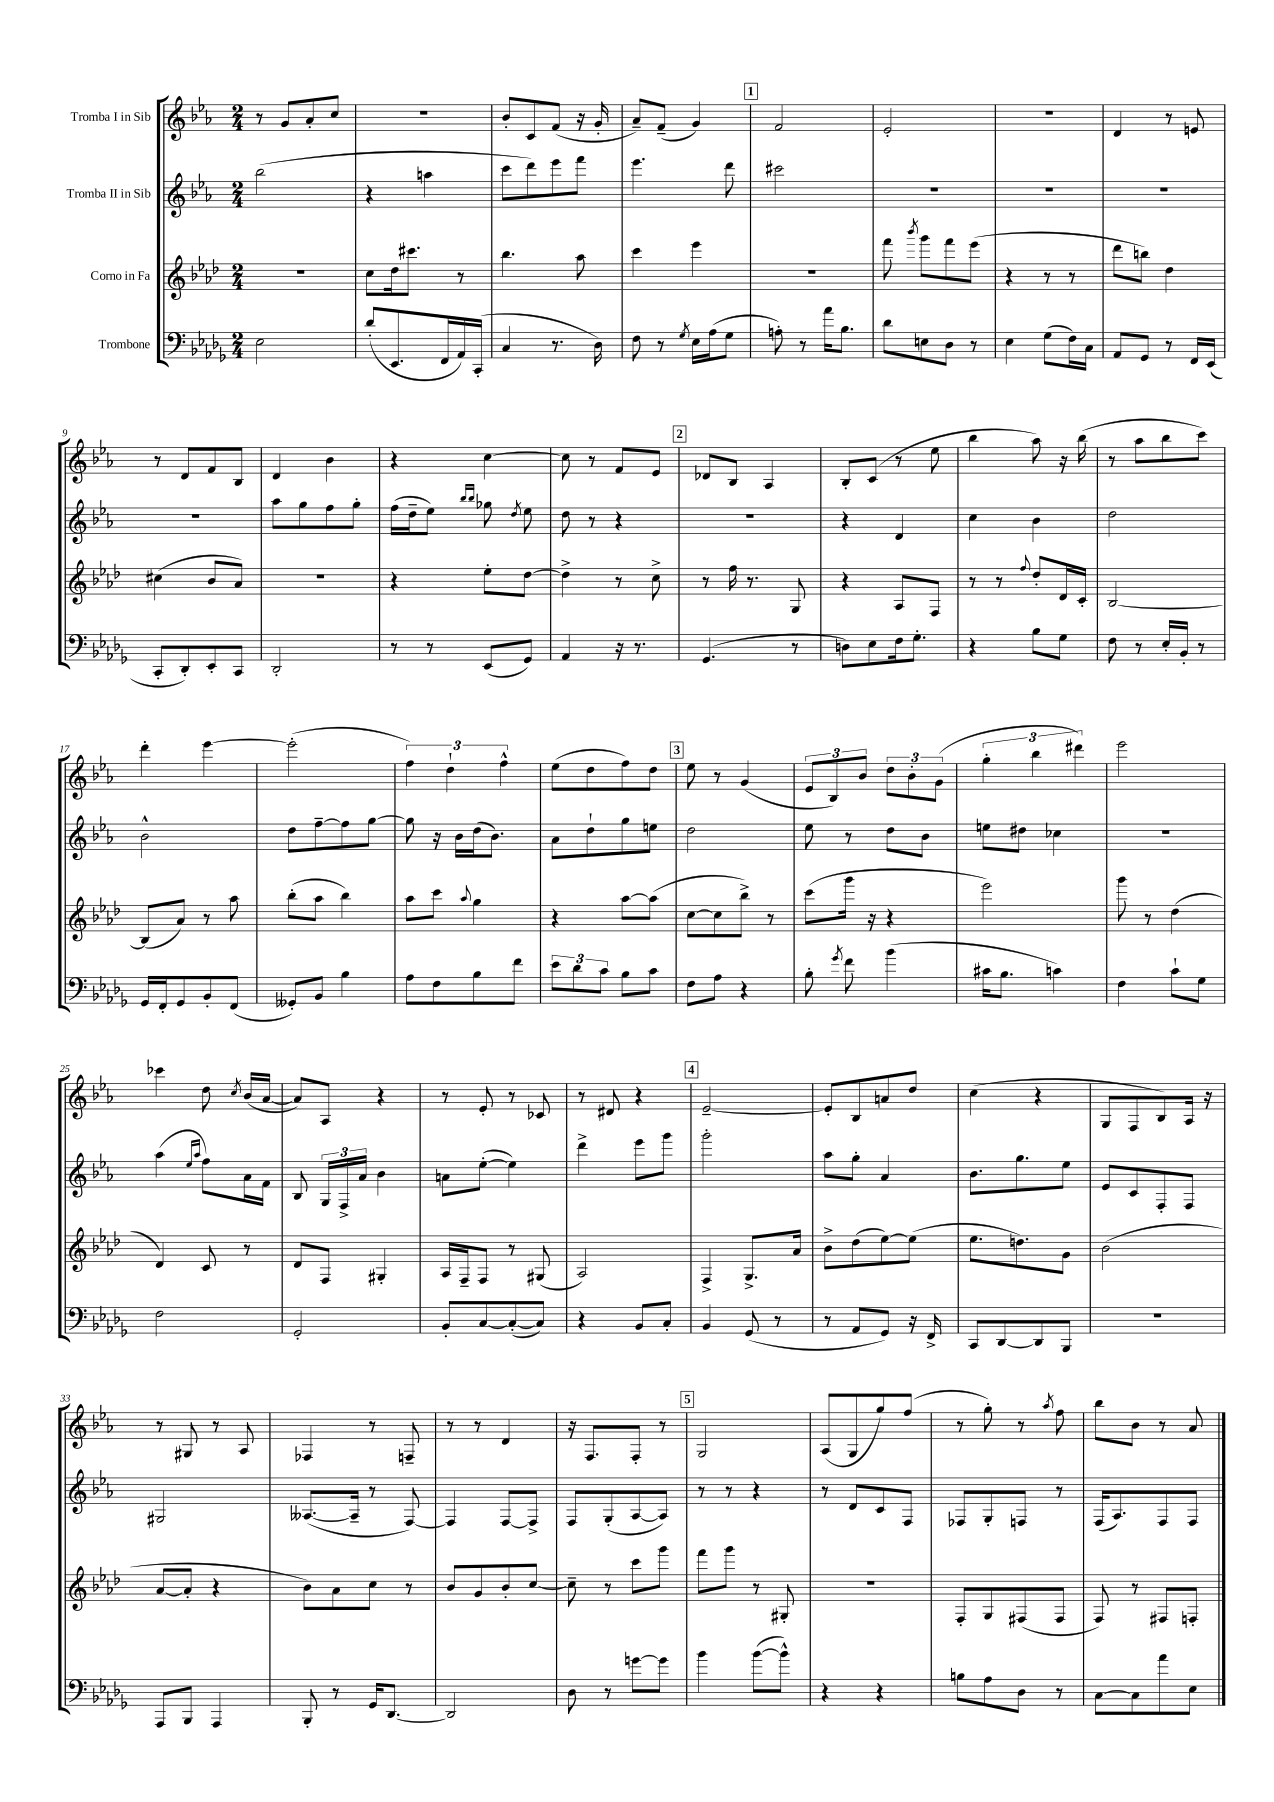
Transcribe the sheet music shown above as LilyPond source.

<<
\new StaffGroup <<
\new Staff = "s0" \with { instrumentName = "Tromba I in Sib" } {
    \clef treble \key ees \major \numericTimeSignature \time 2/4
    \autoBeamOff r8 g'8[ aes'8-. c''8] |
    R2 |
    bes'8[-. c'8 f'8]( r16 g'16-. |
    aes'8[--) f'8]--( g'4) |
    \mark \markup { \box "1" } f'2 |
    ees'2-. |
    R2 |
    d'4 r8 e'8 |
    r8 d'8[ f'8 bes8] |
    d'4 bes'4 |
    r4 c''4~ |
    c''8 r8 f'8[ ees'8] |
    \mark \markup { \box "2" } des'8[ bes8] aes4 |
    bes8[-. c'8]( r8 ees''8 |
    bes''4 aes''8) r16 bes''16( |
    r8 aes''8[ bes''8 c'''8]) |
    d'''4-. ees'''4~ |
    ees'''2-.( |
    \tuplet 3/2 { f''4) d''4-! f''4-^ } |
    ees''8[( d''8 f''8) d''8] |
    \mark \markup { \box "3" } ees''8 r8 g'4( |
    \tuplet 3/2 { ees'8[ bes8) bes'8] } \tuplet 3/2 { d''8[ bes'8-. g'8]( } |
    \tuplet 3/2 { g''4-. bes''4 dis'''4) } |
    ees'''2 |
    ces'''4 d''8 \acciaccatura { c''8 } bes'16[( aes'16]~ |
    aes'8[) aes8] r4 |
    r8 ees'8-. r8 ces'8 |
    r8 dis'8 r4 |
    \mark \markup { \box "4" } ees'2~-- |
    ees'8[-. bes8 a'8 d''8] |
    c''4( r4 |
    g8[ f8 bes8) aes16] r16 |
    r8 gis8 r8 aes8 |
    fes4 r8 f8-- |
    r8 r8 d'4 |
    r16 f8.[ f8]-. r8 |
    \mark \markup { \box "5" } g2 |
    aes8[( g8 g''8) f''8]( |
    r8 g''8-.) r8 \acciaccatura { aes''8 } f''8 |
    bes''8[ bes'8] r8 aes'8 \bar "|." |
}
\new Staff = "s1" \with { instrumentName = "Tromba II in Sib" } {
    \clef treble \key ees \major \numericTimeSignature \time 2/4
    \autoBeamOff bes''2( |
    r4 a''4 |
    c'''8[ d'''8) ees'''8 f'''8] |
    ees'''4. d'''8 |
    \mark \markup { \box "1" } cis'''2 |
    R2 |
    R2 |
    R2 |
    R2 |
    aes''8[ g''8 f''8 g''8]-. |
    f''16[( d''16-- ees''8]) \grace { bes''16[ bes''16] } ges''8 \acciaccatura { d''8 } ees''8 |
    d''8 r8 r4 |
    \mark \markup { \box "2" } R2 |
    r4 d'4 |
    c''4 bes'4 |
    d''2 |
    bes'2-^ |
    d''8[ f''8~-- f''8 g''8]~ |
    g''8 r16 bes'16[ d''16( bes'8.]) |
    aes'8[ d''8-! g''8 e''8] |
    \mark \markup { \box "3" } d''2 |
    ees''8 r8 d''8[ bes'8] |
    e''8[ dis''8] ces''4 |
    R2 |
    aes''4( \grace { ees''16[ aes''16] } f''8[) aes'16 f'16] |
    bes8 \tuplet 3/2 { g16[ f16-> aes'16] } bes'4 |
    a'8[ ees''8]~-.( ees''4) |
    d'''4-> ees'''8[ g'''8] |
    \mark \markup { \box "4" } g'''2-. |
    aes''8[ g''8]-. aes'4 |
    bes'8.[ g''8. ees''8] |
    ees'8[ c'8 f8-. f8] |
    gis2 |
    aeses8.[~( aeses16]-- r8 f8~) |
    f4 f8[~ f8]-> |
    f8[ g8-.( aes8~ aes8]) |
    \mark \markup { \box "5" } r8 r8 r4 |
    r8 d'8[ c'8 f8] |
    fes8[ g8-. f8] r8 |
    f16[( aes8.) f8 f8] \bar "|." |
}
\new Staff = "s2" \with { instrumentName = "Corno in Fa" } {
    \clef treble \key aes \major \numericTimeSignature \time 2/4
    \autoBeamOff R2 |
    c''8[ des''16 cis'''8.] r8 |
    bes''4. aes''8 |
    c'''4 ees'''4 |
    \mark \markup { \box "1" } r2 |
    f'''8 \acciaccatura { bes'''8 } g'''8[ f'''8 ees'''8]( |
    r4 r8 r8 |
    des'''8[ b''8]) des''4 |
    cis''4( bes'8[ aes'8]) |
    r2 |
    r4 ees''8[-. des''8]~ |
    des''4-> r8 c''8-> |
    \mark \markup { \box "2" } r8 f''16 r8. g8 |
    r4 aes8[ f8] |
    r8 r8 \appoggiatura { f''8 } des''8[-. des'16 c'16]-. |
    bes2~ |
    bes8[( aes'8]) r8 aes''8 |
    bes''8[-.( aes''8] bes''4) |
    aes''8[ c'''8] \appoggiatura { aes''8 } g''4 |
    r4 aes''8[~ aes''8]( |
    \mark \markup { \box "3" } c''8[~ c''8 bes''8]->) r8 |
    c'''8[( g'''16] r16 r4 |
    ees'''2) |
    g'''8 r8 des''4( |
    des'4) c'8 r8 |
    des'8[ f8] gis4-. |
    aes16[ f16-- f8] r8 gis8( |
    aes2) |
    \mark \markup { \box "4" } f4-> g8.[-> aes'16] |
    bes'8[-> des''8( ees''8~) ees''8]( |
    ees''8.[ d''8.) g'8] |
    bes'2( |
    aes'8[~ aes'8]-. r4 |
    bes'8[) aes'8 c''8] r8 |
    bes'8[ g'8 bes'8-. c''8]~ |
    c''8-- r8 c'''8[ g'''8] |
    \mark \markup { \box "5" } f'''8[ g'''8] r8 gis8-. |
    R2 |
    f8[-. g8 fis8( fis8] |
    f8) r8 fis8[ f8]-. \bar "|." |
}
\new Staff = "s3" \with { instrumentName = "Trombone" } {
    \clef bass \key des \major \numericTimeSignature \time 2/4
    \autoBeamOff ees2 |
    des'8[-.( ees,8. f,16 aes,16) c,16]-.( |
    c4 r8. des16) |
    f8 r8 \acciaccatura { ges8 } ees16[ aes16( ges8] |
    \mark \markup { \box "1" } a8-.) r8 aes'16[ bes8.] |
    des'8[ e8 des8] r8 |
    ees4 ges8[( f16) c16] |
    aes,8[ ges,8] r8 f,16[ ees,16]( |
    c,8[-. des,8-.) ees,8-. c,8] |
    des,2-. |
    r8 r8 ees,8[( ges,8]) |
    aes,4 r16 r8. |
    \mark \markup { \box "2" } ges,4.( r8 |
    d8[) ees8 f16 ges8.]-. |
    r4 bes8[ ges8] |
    f8 r8 ees16[-. bes,16]-. r8 |
    ges,16[ f,16-. ges,8 bes,8-. f,8]( |
    geses,8[-.) bes,8] bes4 |
    aes8[ f8 bes8 f'8] |
    \tuplet 3/2 { ees'8[ des'8 c'8] } bes8[ c'8] |
    \mark \markup { \box "3" } f8[ aes8] r4 |
    bes8-. \acciaccatura { ges'8 } f'8 bes'4( |
    cis'16[ bes8.] c'4) |
    f4 c'8[-! ges8] |
    f2 |
    ges,2-. |
    bes,8[-. c8~ c8~-.( c8]) |
    r4 bes,8[ c8]-. |
    \mark \markup { \box "4" } bes,4 ges,8( r8 |
    r8 aes,8[ ges,8]) r16 f,16-> |
    c,8[ des,8~ des,8 bes,,8] |
    R2 |
    aes,,8[ bes,,8] aes,,4 |
    bes,,8-. r8 ges,16[ des,8.]~ |
    des,2 |
    des8 r8 g'8[~ g'8] |
    \mark \markup { \box "5" } bes'4 bes'8[~( bes'8]-^) |
    r4 r4 |
    b8[ aes8 des8] r8 |
    c8[~ c8 aes'8 ees8] \bar "|." |
}
>>
>>
